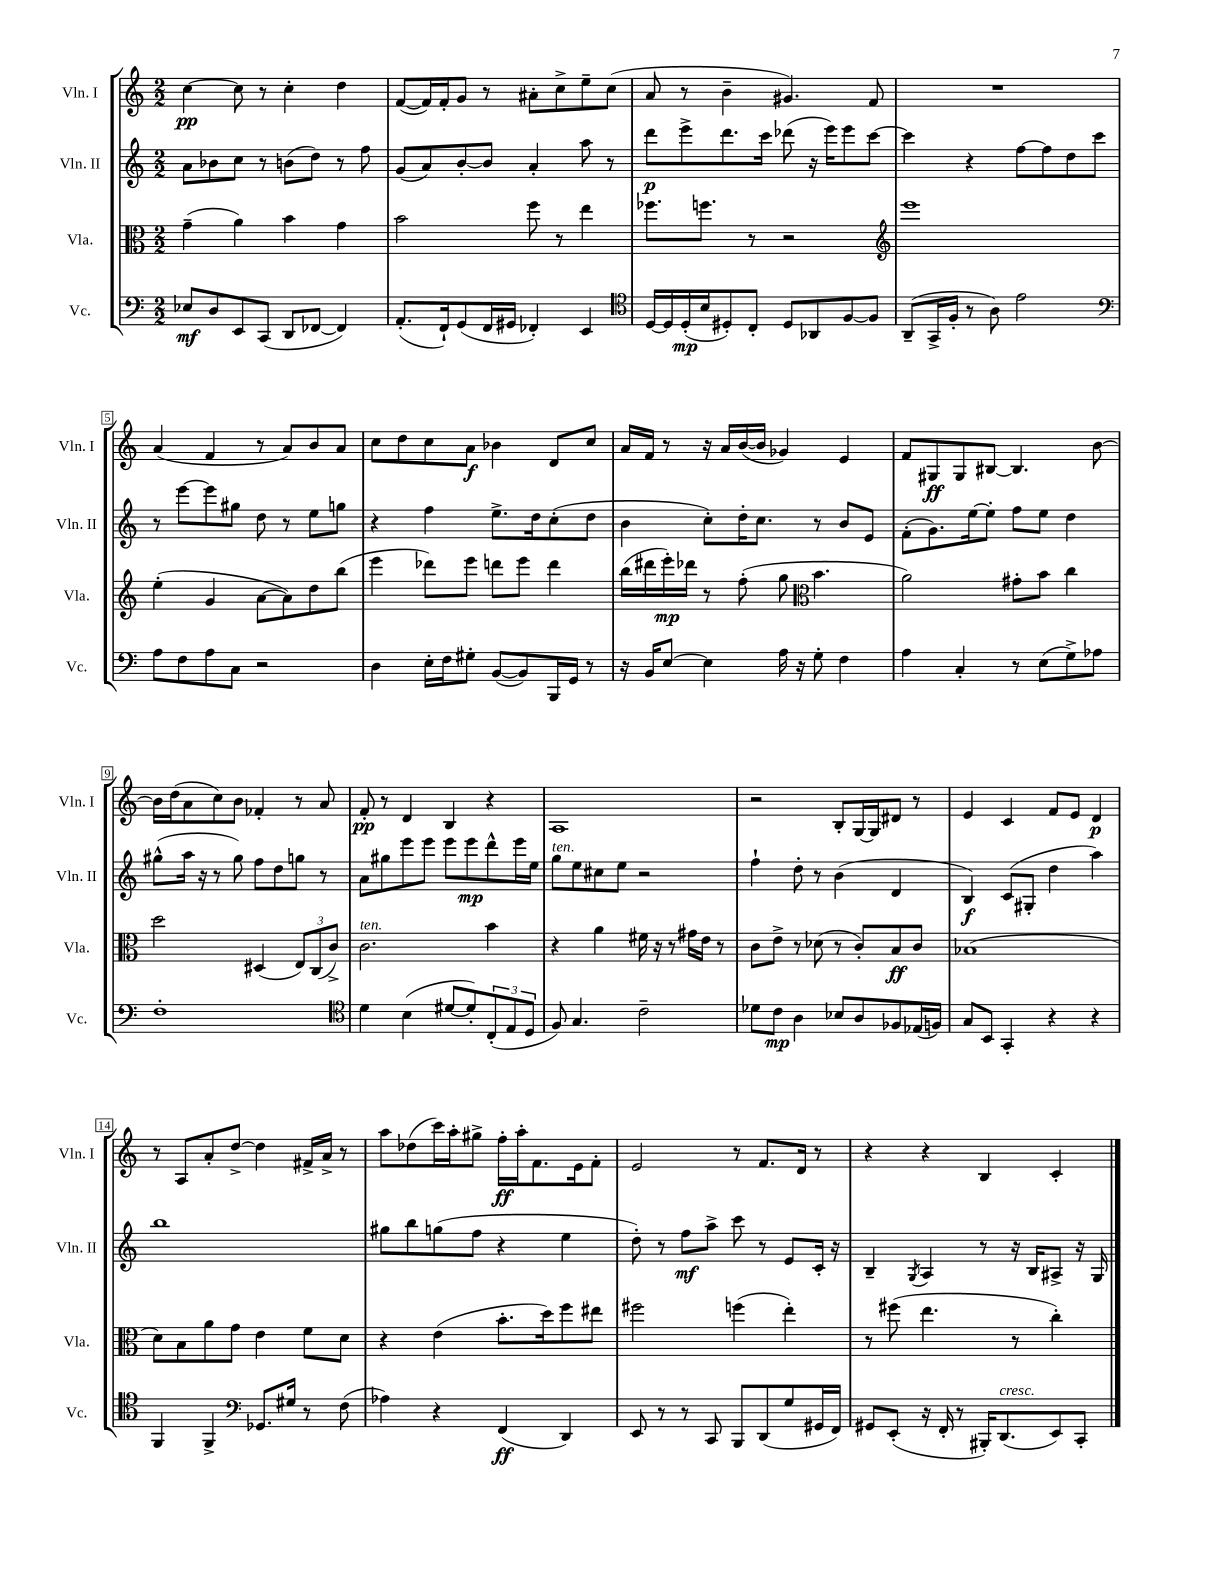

**kern	**kern	**kern	**kern
*staff4	*staff3	*staff2	*staff1
*clefF4	*clefC3	*clefG2	*clefG2
*k[]	*k[]	*k[]	*k[]
*M2/2	*M2/2	*M2/2	*M2/2
8E-	(4g~	8a	[4cc
8D	.	8b-	.
8EE	4a)	8cc	8cc]
(8CC	.	8r	8r
8DD	4b	(8b	4cc'
[8FF-	.	8dd)	.
4FF-])	4g	8r	4dd
.	.	8ff	.
=	=	=	=
(8.AA'	2b	(8g	([8f
.	.	8a)	16f])
16FF`)	.	.	16f'
(8GG	.	[8b'	8g
16FF	.	8b]	8r
16GG#	.	.	.
4FF-')	8ff	4a'	8a#'
.	8r	.	8cc^
4EE	4ee	8aa	8ee~
.	.	8r	(8cc
=	=	=	=
*clefC4	*	*	*
[16D	8.ff-	8ddd	8a
16D]	.	.	.
(16D'	.	8eee^	8r
16B	8.ff	.	.
8D#')	.	8.ddd	4b~
8C'	8r	.	.
.	.	16ccc	.
8D#	2r	(8ddd-	4.g#)
8AA-	.	16r	.
.	.	16eee)	.
[8F	.	8eee	.
8F]	.	[8ccc	8f
=	=	=	=
*	*clefG2	*	*
(8AA~	1eee	4ccc]	1r
16GG^	.	.	.
16F'	.	.	.
8r	.	4r	.
8A)	.	.	.
2e	.	[8ff	.
.	.	8ff]	.
.	.	8dd	.
.	.	8ccc	.
=	=	=	=
*clefF4	*	*	*
8A	(4ee'	8r	(4a
8F	.	[8eee	.
8A	4g	8eee]	4f
8C	.	8gg#	.
2r	[8a	8dd	8r
.	8a])	8r	8a)
.	8dd	8ee	8b
.	(8bb	8gg	8a
=	=	=	=
4D	4eee	4r	8cc
.	.	.	8dd
16E'	8ddd-)	4ff	8cc
16F	.	.	.
8G#'	8eee	.	8a
([8BB	8ddd	8.ee^	4b-
8BB])	8eee	.	.
.	.	16dd	.
16BBB	4ddd	(8cc'	8d
16GG	.	.	.
8r	.	8dd	8cc
=	=	=	=
16r	(16bb	4b	16a
16BB	16ddd#	.	16f
[8E	16eee')	.	8r
.	16ddd-	.	.
4E]	8r	8cc')	16r
.	.	.	16a
.	(8ff'	16dd'	([16b
.	.	8.cc	16b]
16A	8gg	.	4g-)
16r	.	.	.
*	*clefC3	*	*
8G'	4.b	8r	.
4F	.	8b	4e
.	.	8e	.
=	=	=	=
4A	2a)	(8f'	8f
.	.	8.g)	8G#
4C'	.	.	8G#
.	.	[16ee	.
.	.	8ee']	[8B#
8r	8g#'	8ff	4.B#]
(8E	8b	8ee	.
8G^)	4cc	4dd	.
8A-	.	.	[8b
=	=	=	=
1F'	2dd	(8gg#^^	16b]
.	.	.	(16dd
.	.	16aa	8a
.	.	16r	.
.	.	8r	8cc)
.	.	8gg#)	8b
.	(4D#	8ff	4f-'
.	.	8dd	.
.	12E)	8gg	8r
.	(12C	.	.
.	.	8r	8a
.	12c^)	.	.
=	=	=	=
*clefC4	*	*	*
4d	2.c	8a	8f'
.	.	8gg#	8r
(4B	.	8eee	4d
.	.	8eee	.
[8d#	.	8eee	4B
8d#'])	.	8eee	.
(12C'	4b	8ddd^^	4r
12E	.	.	.
.	.	16eee	.
12D	.	.	.
.	.	16ee	.
=	=	=	=
8F)	4r	8gg	1A
4.G	.	8ee	.
.	4a	8cc#	.
.	.	8ee	.
2c~	16f#	2r	.
.	16r	.	.
.	8r	.	.
.	16g#	.	.
.	16e	.	.
.	8r	.	.
=	=	=	=
8d-	8c	4ff`	2r
8c	8e^	.	.
4A	8r	8dd'	.
.	(8d-	8r	.
8B-	8r	(4b	8B'
8A	8c')	.	[16G
.	.	.	16G]
8F-	8B	4d	8d#
(16E-	8c	.	8r
16F)	.	.	.
=	=	=	=
8G	(1B-	4B)	4e
8BB	.	.	.
4GG'	.	(8c	4c
.	.	8G#'	.
4r	.	4dd	8f
.	.	.	8e
4r	.	4aa)	4d
=	=	=	=
4FF	8d)	1bb	8r
.	8B	.	8A
4FF^	8a	.	8a'
.	8g	.	[8dd^
*clefF4	*	*	*
8.GG-	4e	.	4dd]
16G#	.	.	.
8r	8f	.	16f#^
.	.	.	16a^
(8F	8d	.	8r
=	=	=	=
4A-)	4r	8gg#	8aa
.	.	8bb	(8dd-
4r	(4e	(8gg	16ccc)
.	.	.	16aa'
.	.	8ff	8gg#^
(4FF	8.b'	4r	16ff'
.	.	.	16aa'
.	.	.	8.f
.	16dd)	.	.
4DD)	8ff	4ee	.
.	.	.	16e
.	8ee#	.	8f'
=	=	=	=
8EE	2ff#	8dd')	2e
8r	.	8r	.
8r	.	8ff	.
8CC	.	8aa^	.
8BBB	(4ff	8ccc	8r
(8DD	.	8r	8.f
8G	4ee')	8e	.
.	.	.	16d
16GG#	.	16c'	8r
16FF)	.	16r	.
=	=	=	=
8GG#	8r	4B~	4r
(8EE'	(8ff#	.	.
.	.	8qG	.
16r	4.ee	4A	4r
16FF'	.	.	.
8r	.	.	.
16BBB#')	.	8r	4B
(8.DD	.	.	.
.	8r	16r	.
.	.	16B	.
8EE)	4cc')	8A#^	4c'
8CC'	.	16r	.
.	.	16G	.
==	==	==	==
*-	*-	*-	*-
